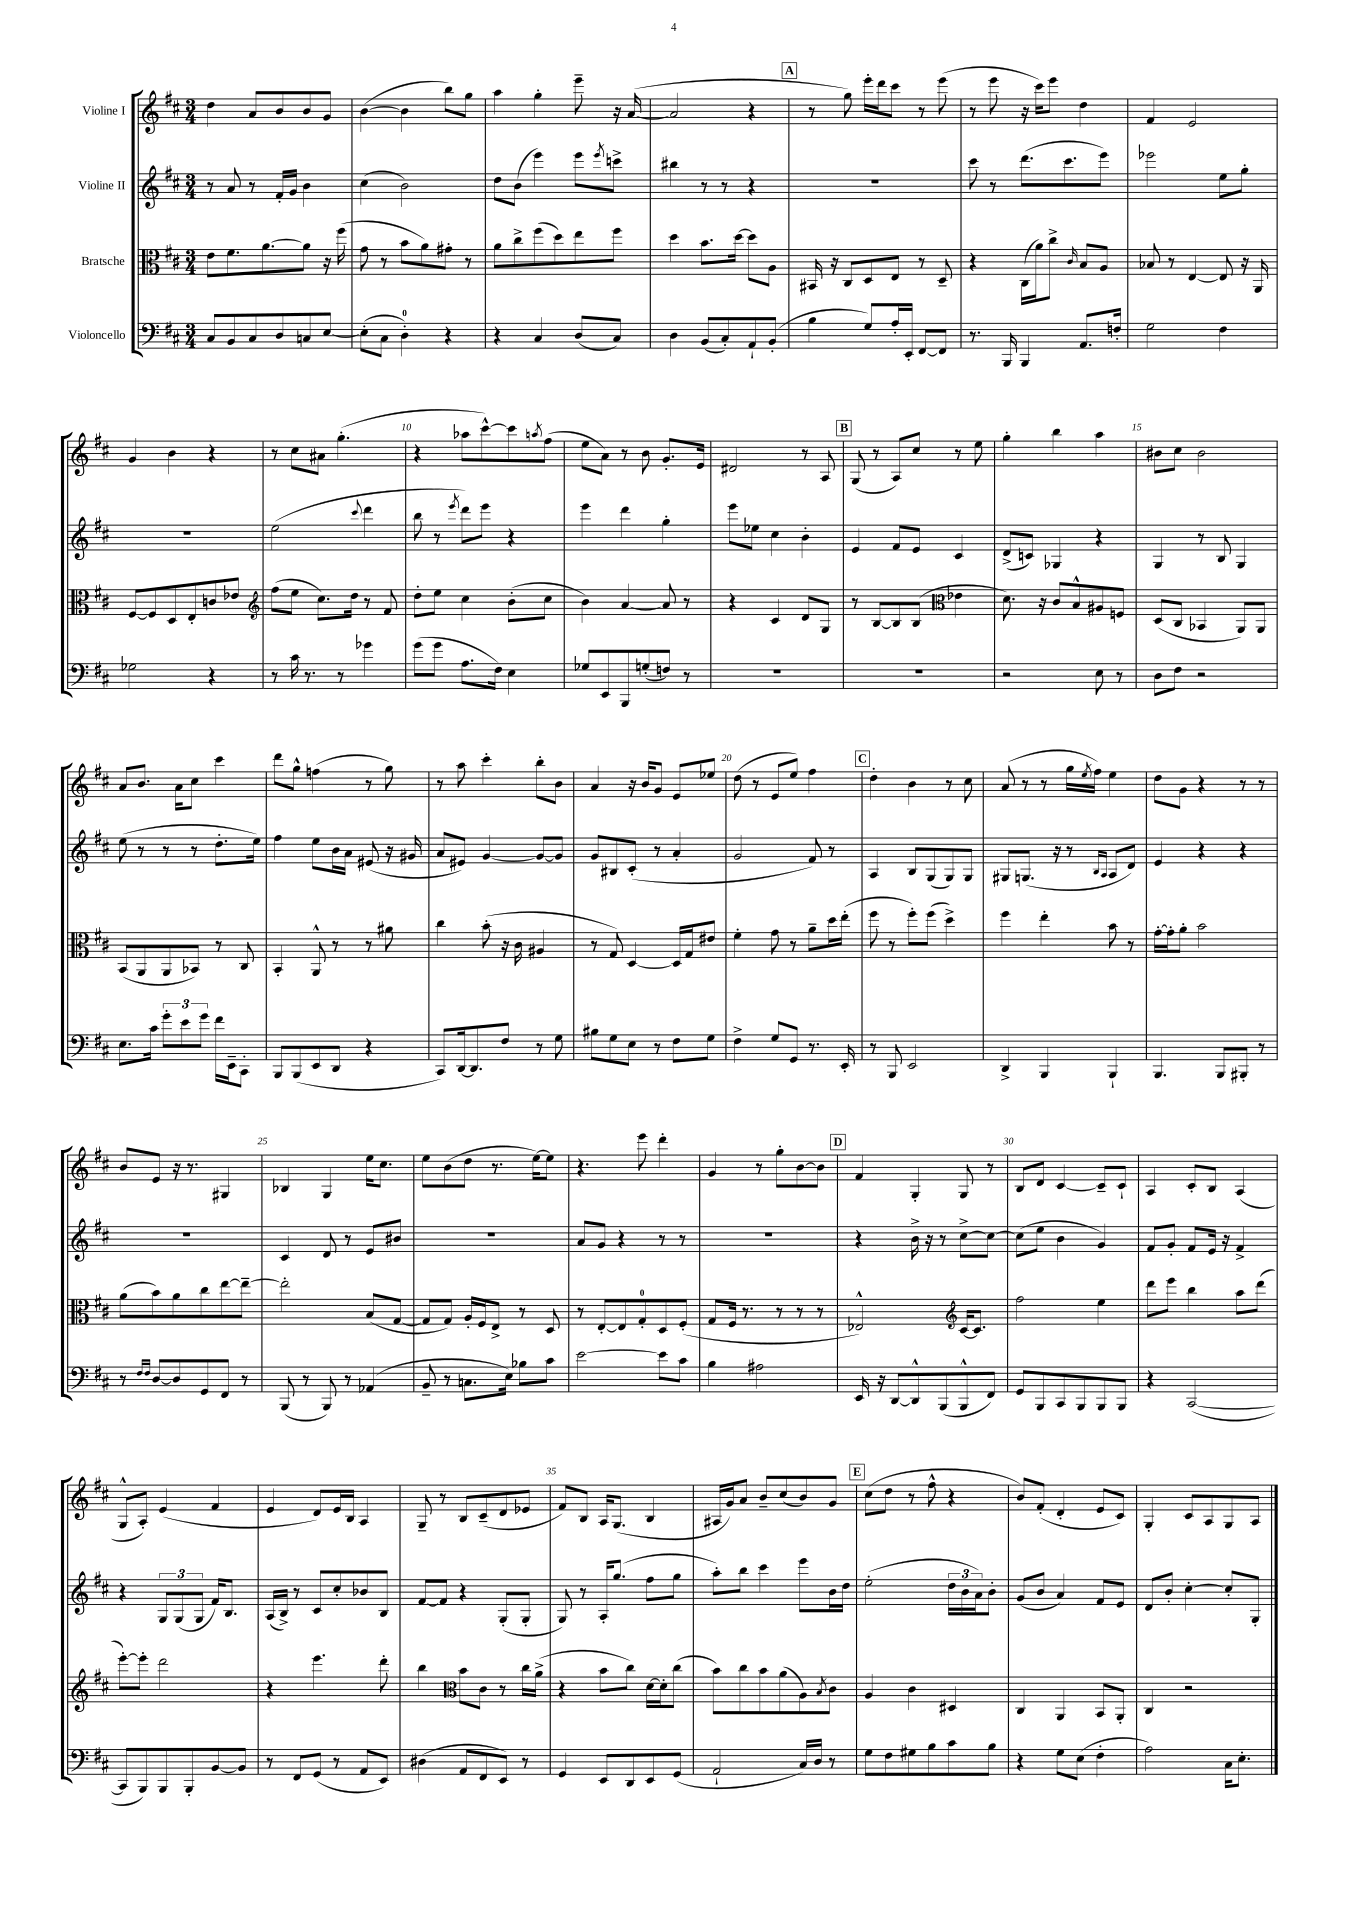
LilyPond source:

<<
\new StaffGroup <<
\new Staff = "s0" \with { instrumentName = "Violine I" } {
    \clef treble \key d \major \numericTimeSignature \time 3/4
    d''4 a'8 b'8 b'8 g'8 |
    b'4~( b'4 b''8) g''8 |
    a''4 g''4-. e'''8-- r16 a'16~( |
    a'2 r4 |
    \mark \markup { \box "A" } r8 g''8) e'''16-. d'''16 cis'''8 r8 e'''8( |
    r8 e'''8 r16 cis'''16) e'''8 d''4 |
    fis'4 e'2 |
    g'4 b'4 r4 |
    r8 cis''8 ais'8 g''4.-.( |
    r4 aes''8 cis'''8~-^) cis'''8 \acciaccatura { a''8 } fis''8( |
    e''8 a'8) r8 b'8 g'8.-. e'16 |
    dis'2 r8 a8 |
    \mark \markup { \box "B" } g8( r8 a8) cis''8 r8 e''8 |
    g''4-. b''4 a''4 |
    bis'8 cis''8 bis'2 |
    a'8 b'8. a'16 cis''8 cis'''4 |
    d'''8 g''8-^ f''4( r8 g''8) |
    r8 a''8 cis'''4-. b''8-. b'8 |
    a'4 r16 b'16 g'8 e'8 ees''8 |
    d''8( r8 e'8 e''8) fis''4 |
    \mark \markup { \box "C" } d''4-. b'4 r8 cis''8 |
    a'8( r8 r8 g''16 \acciaccatura { e''8 } fis''16) e''4 |
    d''8 g'8 r4 r8 r8 |
    b'8 e'8 r16 r8. gis4 |
    bes4 g4 e''16 cis''8. |
    e''8 b'8( d''8 r8. e''16~) e''8 |
    r4. e'''8 d'''4-. |
    g'4 r8 g''8-. b'8~ b'8 |
    \mark \markup { \box "D" } fis'4 g4-. g8 r8 |
    b8 d'8 cis'4~ cis'8-- cis'8-! |
    a4 cis'8-. b8 a4( |
    g8-^ a8-.) e'4( fis'4 |
    e'4 d'8) e'16 b16 a4 |
    g8-- r8 b8 cis'8--( d'8 ees'8 |
    fis'8) b8 a16 g8.( b4 |
    ais16 g'16) a'8 b'8-- cis''8( b'8) g'8 |
    \mark \markup { \box "E" } cis''8( d''8 r8 fis''8-^ r4 |
    b'8) fis'8-.( d'4-. e'8 cis'8) |
    g4-. cis'8 a8 g8 a8 \bar "|." |
}
\new Staff = "s1" \with { instrumentName = "Violine II" } {
    \clef treble \key d \major \numericTimeSignature \time 3/4
    r8 a'8 r8 fis'16-. g'16 b'4 |
    cis''4( b'2) |
    d''8 b'8( e'''4) e'''8 \acciaccatura { e'''8 } c'''8-> |
    bis''4 r8 r8 r4 |
    \mark \markup { \box "A" } R2. |
    cis'''8 r8 d'''8.( cis'''8. e'''8) |
    ees'''2 e''8 g''8-. |
    R2. |
    e''2( \appoggiatura { cis'''8 } d'''4 |
    b''8 r8 \acciaccatura { e'''8 } d'''8) e'''8 r4 |
    e'''4 d'''4 g''4-. |
    e'''8 ees''8 cis''4 b'4-. |
    \mark \markup { \box "B" } e'4 fis'8 e'8 cis'4 |
    d'8->( c'8) ges4 r4 |
    g4 r8 b8 g4 |
    e''8( r8 r8 r8 d''8.-. e''16) |
    fis''4 e''8 b'16 a'16 eis'8( r16 gis'16 |
    a'8 eis'8) g'4~ g'8~ g'8 |
    g'8 bis8 cis'8-.( r8 a'4-. |
    g'2 fis'8) r8 |
    \mark \markup { \box "C" } a4 b8 g8( g8) g8 |
    gis8 g8.( r16 r8 \grace { b16 a16 } a8 d'8) |
    e'4 r4 r4 |
    R2. |
    cis'4 d'8 r8 e'8 bis'8 |
    R2. |
    a'8 g'8 r4 r8 r8 |
    R2. |
    \mark \markup { \box "D" } r4 b'16-> r16 r8 cis''8~-> cis''8~ |
    cis''8( e''8 b'4 g'4) |
    fis'8 g'8-. fis'8 e'16 r16 fis'4-> |
    r4 \tuplet 3/2 { g8 g8( g8 } fis'16) b8. |
    a16( b16->) r8 cis'8 cis''8-. bes'8 b8 |
    fis'8~ fis'8 r4 g8-.( g8-. |
    g8) r8 a16-. g''8.( fis''8 g''8 |
    a''8-.) b''8 cis'''4 e'''8 b'16 d''16 |
    \mark \markup { \box "E" } e''2-.( \tuplet 3/2 { d''16 b'16 a'16) } b'8-. |
    g'8( b'8 a'4) fis'8 e'8 |
    d'8 b'8-. cis''4~-. cis''8-. g8-. \bar "|." |
}
\new Staff = "s2" \with { instrumentName = "Bratsche" } {
    \clef alto \key d \major \numericTimeSignature \time 3/4
    e'8 fis'8. a'8.~ a'8 r16 fis''16( |
    g'8 r8 b'8 a'8) gis'8-. r8 |
    a'8 cis''8-> fis''8( d''8) e''8 fis''8 |
    d''4 b'8. d''16~ d''8 a8 |
    \mark \markup { \box "A" } bis,16 r16 cis8 d8 e8 r8 d8-- |
    r4 cis16( a'16) cis''8-> \grace { cis'16 } b8 a8 |
    bes8 r8 e4~ e8 r16 a,16 |
    fis8~ fis8 d8 e8-. c'8 ees'8 |
    \clef treble fis''8( e''8 cis''8.) d''16 r8 fis'8 |
    d''8-. e''8 cis''4 b'8-.( cis''8 |
    b'4) a'4~ a'8 r8 |
    r4 cis'4 d'8 g8 |
    \mark \markup { \box "B" } r8 b8~ b8 b8( \clef alto ees'4 |
    d'8.) r16 cis'8 b8-^ ais8 f8 |
    d8( cis8 bes,4 a,8) a,8 |
    b,8( a,8 a,8 bes,8) r8 cis8 |
    b,4-. a,8-^ r8 r8 ais'8 |
    cis''4 b'8-.( r16 cis'16 ais4 |
    r8 g8) d4~ d16 g16 eis'8 |
    fis'4-. g'8 r8 a'8-- d''16 e''16-.( |
    \mark \markup { \box "C" } fis''8 r8 fis''8-.) fis''8( d''4->) |
    fis''4 e''4-. b'8 r8 |
    g'16~-. g'16-. a'8-. b'2 |
    a'8( b'8) a'8 cis''8 e''8~ e''8~-- |
    e''2-. b8( g8~ |
    g8 g8) a16-. fis16 e8-> r8 d8 |
    r8 e8~-. e8 g8-0-. d8 fis8-.( |
    g8 fis16 r8. r8 r8 r8 |
    \mark \markup { \box "D" } ees2-^) \clef treble cis'16~ cis'8. |
    fis''2 e''4 |
    d'''8 e'''8 b''4 a''8 d'''8( |
    e'''8~-.) e'''8-. d'''2 |
    r4 e'''4. d'''8-. |
    b''4 \clef alto b'8 cis'8 r8 cis''16 a'16->( |
    r4 b'8 cis''8) d'16~ d'16-. cis''8( |
    b'8) cis''8 b'8 a'8( a8) \acciaccatura { b8 } cis'8 |
    \mark \markup { \box "E" } a4 cis'4 dis4 |
    cis4 a,4 b,8 a,8-. |
    cis4 r2 \bar "|." |
}
\new Staff = "s3" \with { instrumentName = "Violoncello" } {
    \clef bass \key d \major \numericTimeSignature \time 3/4
    cis8 b,8 cis8 d8 c8 e8~ |
    e8-.( cis8 d4-0-.) r4 |
    r4 cis4 d8( cis8) |
    d4 b,8( cis8-.) a,8-! b,8-.( |
    \mark \markup { \box "A" } b4 g8) a16-. e,16-. fis,8~ fis,8 |
    r8. b,,16 b,,4 a,8. f16-. |
    g2 fis4 |
    ges2 r4 |
    r8 cis'16 r8. r8 ges'4 |
    g'8( g'8 a8. fis16) e4 |
    ges8 e,8 b,,8 g8-.( f8) r8 |
    R2. |
    \mark \markup { \box "B" } R2. |
    r2 e8 r8 |
    d8 fis8 r2 |
    e8. cis'16 \tuplet 3/2 { g'8-. e'8 g'8 } fis'16 e,16-- cis,8-. |
    b,,8 b,,8( e,8 d,8 r4 |
    cis,8) d,16~ d,8. fis8 r8 g8 |
    bis8 g8 e8 r8 fis8 g8 |
    fis4-> g8 g,8 r8. e,16-. |
    \mark \markup { \box "C" } r8 b,,8 e,2 |
    d,4-> b,,4 b,,4-! |
    b,,4. b,,8 bis,,8-. r8 |
    r8 \grace { fis16 fis16 } d8~ d8 g,8 fis,8 r8 |
    b,,8( r8 b,,8) r8 aes,4( |
    b,8-- r8 c8. e16) bes8 cis'8 |
    e'2~ e'8 cis'8 |
    b4 ais2 |
    \mark \markup { \box "D" } e,16 r16 d,8~ d,8-^ b,,8( b,,8-^ fis,8) |
    g,8 b,,8 cis,8 b,,8 b,,8 b,,8 |
    r4 cis,2~( |
    cis,8 b,,8) b,,8 b,,8-. b,8~ b,8 |
    r8 fis,8 g,8( r8 a,8 e,8) |
    dis4( a,8 fis,8 e,8) r8 |
    g,4 e,8 d,8 e,8 g,8( |
    a,2-! cis16) d16 r8 |
    \mark \markup { \box "E" } g8 fis8 gis8 b8 cis'8 b8 |
    r4 g8 e8( fis4-. |
    a2) cis16 e8.-. \bar "|." |
}
>>
>>
\layout { \context { \Score \override BarNumber.break-visibility = ##(#f #t #t) barNumberVisibility = #(every-nth-bar-number-visible 5) } }
